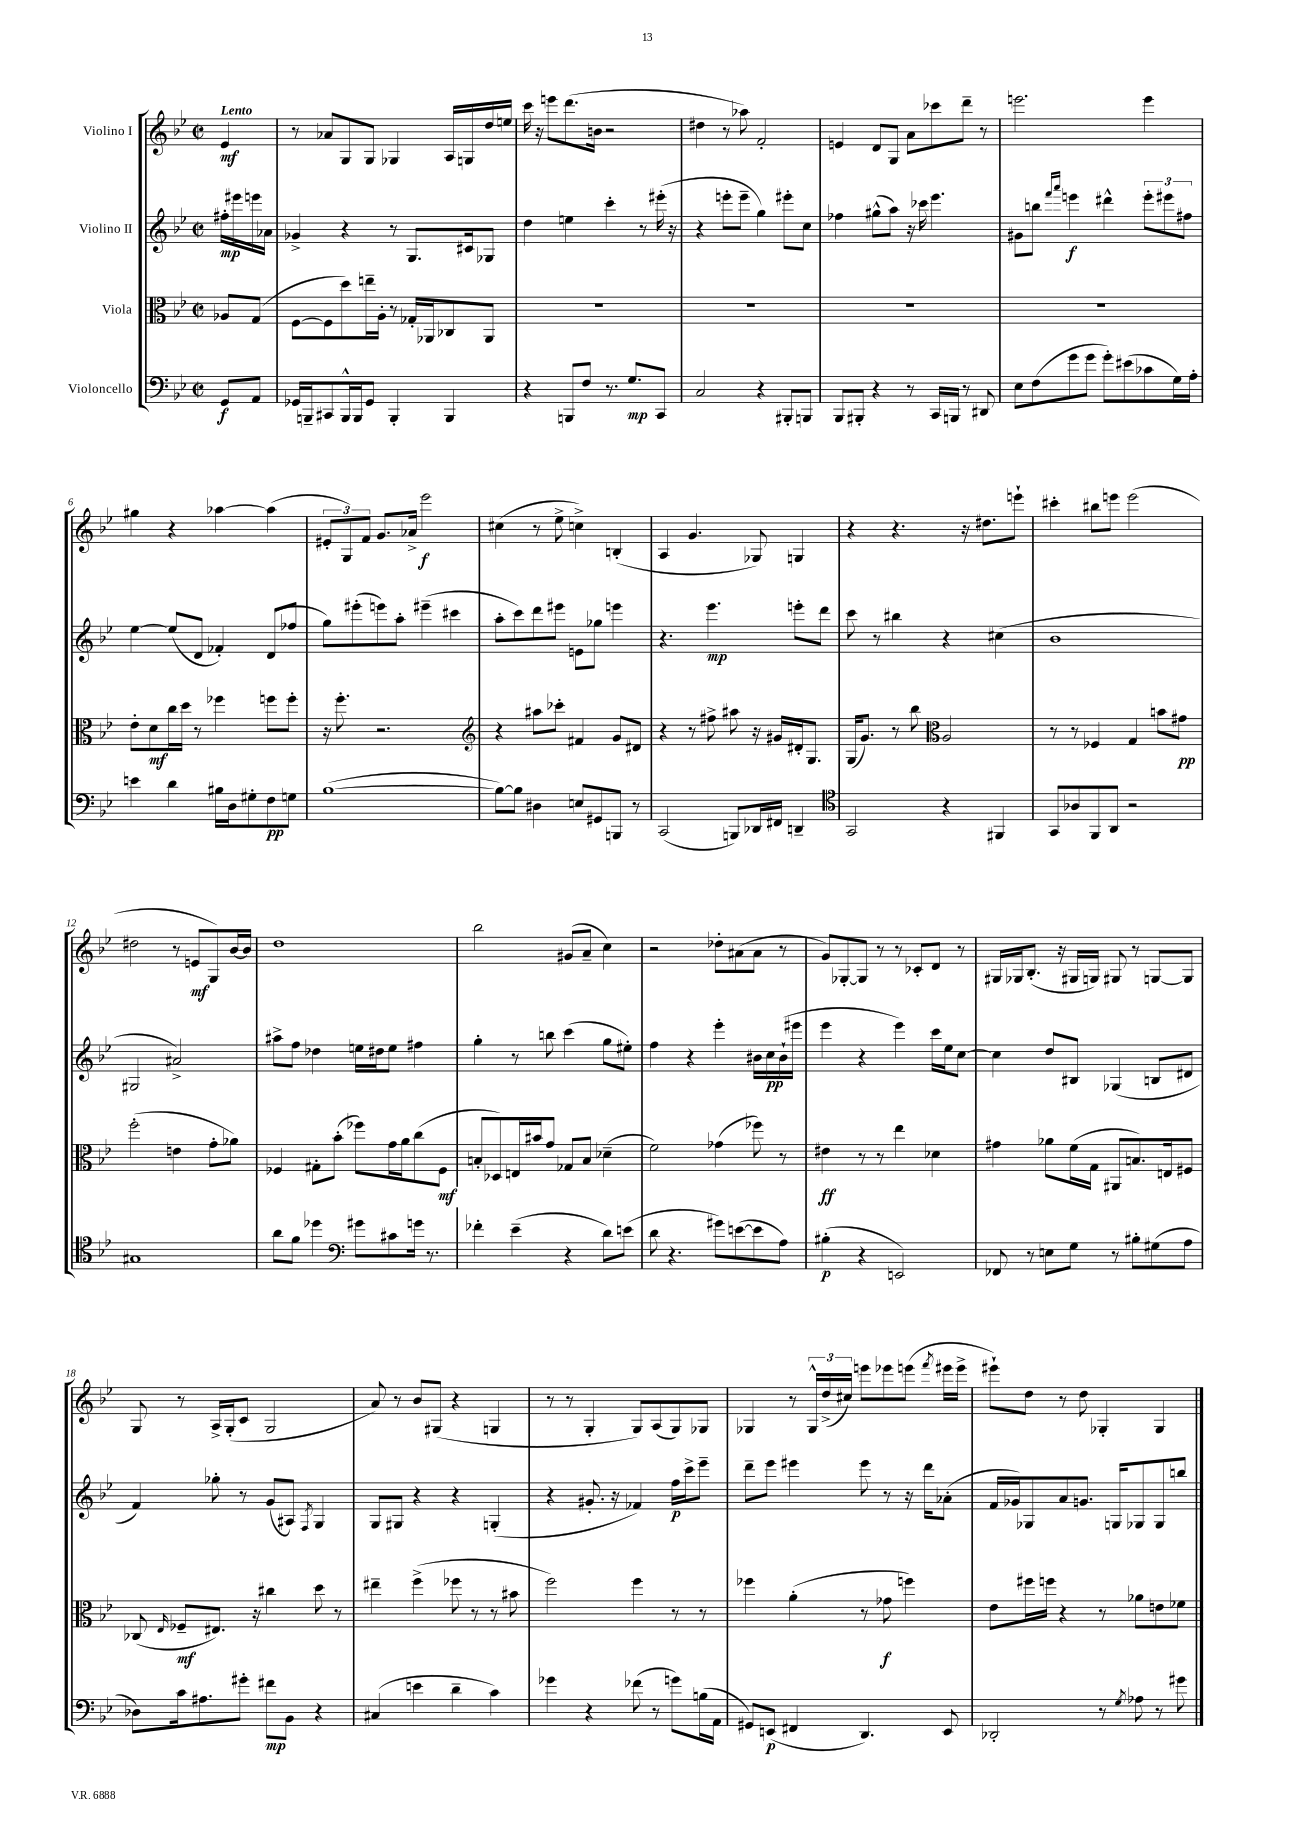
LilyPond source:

<<
\new StaffGroup <<
\new Staff = "s0" \with { instrumentName = "Violino I" } {
    \clef treble \key bes \major \defaultTimeSignature \time 2/2 \partial 4 \tempo "Lento"
    \autoBeamOff ees'4\mf |
    r8 aes'8[ g8 g8] ges4 a16[ g16 d''16 e''16] |
    c'''16 r16 e'''8[ d'''8.( b'16] r2 |
    dis''4 r8 aes''8) f'2-. |
    e'4 d'8[ g8] a'8[ ces'''8 d'''8]-- r8 |
    e'''2. e'''4 |
    gis''4 r4 aes''4~ aes''4( |
    \tuplet 3/2 { eis'8[-. g8) f'8] } g'8.[ aes'16]-> ees'''2\f |
    cis''4( r8 ees''8-> c''4->) b4-.( |
    a4 g'4. ges8) g4 |
    r4 r4. r16 dis''8.[ e'''8]-! |
    cis'''4-. bis''8[ e'''8] e'''2( |
    dis''2 r8 e'8[\mf g8) bes'16~ bes'16] |
    d''1 |
    bes''2 gis'8[( a'8]-- c''4) |
    r2 des''8[-. ais'8( ais'8] r8 |
    g'8[) ges8~-. ges8] r8 r8 ces'8[-. d'8] r8 |
    gis16[ ges16 bes8.]-.( r16 gis16[ g16]) gis8 r8 g8[~ g8] |
    g8 r8 a16[-> g16-.( c'8] g2 |
    a'8) r8 bes'8[ gis8]( r4 g4 |
    r8 r8 g4-. g8[) a8( g8) ges8] |
    ges4 r8 \tuplet 3/2 { ges16[-^ d''16->( cis''16]) } e'''8[ ees'''8 e'''8]( \acciaccatura { f'''8 } eis'''16[ eis'''16]-> |
    eis'''8[-!) d''8] r8 d''8 ges4-. ges4 \bar "|." |
}
\new Staff = "s1" \with { instrumentName = "Violino II" } {
    \clef treble \key bes \major \defaultTimeSignature \time 2/2 \partial 4
    \autoBeamOff fis''16[-.\mp eis'''16 e'''16 aes'16] |
    ges'4-> r4 r8 g8.[ cis'16 ges8] |
    d''4 e''4 c'''4-. r8 eis'''16-.( r16 |
    r4 e'''8[-. e'''8]-- g''4) eis'''8[-. c''8] |
    fes''4 gis''8[-^( a''8]) r16 ces'''16 ees'''4. |
    gis'8[ b''8] \grace { f'''16[ a'''16] } e'''4\f dis'''4-^ \tuplet 3/2 { e'''8[-. eis'''8 fis''8] } |
    ees''4~ ees''8[( d'8] fes'4-.) d'8[( fes''8] |
    g''8[) eis'''8-.( e'''8) a''8]-. eis'''4--( cis'''4 |
    a''8[-. c'''8) d'''8 eis'''8] e'8[ ges''8] e'''4 |
    r4. ees'''4.\mp e'''8[-. d'''8] |
    c'''8 r8 bis''4 r4 cis''4( |
    bes'1 |
    gis2 ais'2->) |
    ais''8[-> f''8] des''4 e''16[ dis''16 e''8] fis''4 |
    g''4-. r8 b''8 c'''4( g''8[ eis''8]-.) |
    f''4 r4 ees'''4-. bis'16[ c''16\pp bis'16-!( eis'''16] |
    ees'''4 r4 ees'''4) c'''16[ ees''16 c''8]~ |
    c''4 d''8[ bis8] ges4( b8[ dis'8] |
    f'4) ges''8-. r8 g'8[( ais8]) \acciaccatura { f8 } g4 |
    g8[ gis8] r4 r4 g4-.( |
    r4 gis'8.-. r16 fes'4) f''16[\p c'''16-> ees'''8]-- |
    d'''8[-- ees'''8] eis'''4 eis'''8 r8 r16 d'''16[ aes'8]-.( |
    f'16[ ges'16) ges8 a'8 g'8.] g16[ ges8 ges8 b''8] \bar "|." |
}
\new Staff = "s2" \with { instrumentName = "Viola" } {
    \clef alto \key bes \major \defaultTimeSignature \time 2/2 \partial 4
    \autoBeamOff aes8[ g8]( |
    f8[~ f8 d''8) e''16-- a16]-. r8 ges16[-. aes,16 ces8 aes,8] |
    R1 |
    R1 |
    R1 |
    R1 |
    ees'8[-. d'8\mf c''16 d''16] r8 fes''4 f''8[ f''8]-. |
    r16 f''8.-. r2. |
    \clef treble r4 ais''8[ ces'''8]-. fis'4 g'8[ dis'8] |
    r4 r8 fis''8-> ais''8 r16 gis'16[ dis'16-. g8.] |
    g16[( g'8.]) r8 bes''8 \clef alto a2 |
    r8 r8 fes4 g4 b'8[ gis'8]\pp |
    f''2-.( e'4 g'8[-. aes'8]) |
    fes4 gis8[-. bes'8]-.( fes''8[) g'16 a'16 c''8( fes8]\mf |
    b8[-. des8) e16 bis'16 g'8] ges8[ b8] des'4--( |
    f'2) ges'4( fes''8) r8 |
    eis'4\ff r8 r8 ees''4 des'4 |
    gis'4 aes'8[ f'16( g16] ais,8[ b8.) e16 fis8] |
    ces8( \grace { ees16 } fes8[--\mf eis8.]) r16 cis''4 d''8 r8 |
    eis''4-- f''4->( fes''8 r8 r8 bis'8 |
    f''2) f''4 r8 r8 |
    fes''4 a'4-.( r8 ges'8\f f''4) |
    ees'8[ fis''16 f''16] r4 r8 aes'8[ e'8 fes'8] \bar "|." |
}
\new Staff = "s3" \with { instrumentName = "Violoncello" } {
    \clef bass \key bes \major \defaultTimeSignature \time 2/2 \partial 4
    \autoBeamOff g,8[\f a,8] |
    ges,16[ b,,16-- cis,8 b,,16-^ b,,16 ges,8] b,,4-. b,,4 |
    r4 b,,8[ f8] r8. g8.[\mp c,8] |
    c2 r4 bis,,8[-. b,,8] |
    bes,,8[ bis,,8]-. r4 r8 c,16[ b,,16] r8 dis,8 |
    ees8[ f8( g'8 g'8] g'8[-.) eis'8( ces'8 g16) a16]-. |
    e'4 d'4 bis16[ d16 gis8-. f8\pp g8] |
    bes1~( |
    bes8[~) bes8] dis4 e8[ gis,8 b,,8] r8 |
    c,2( b,,8[) des,16 fis,16] d,4-- |
    \clef tenor g,2 r4 fis,4 |
    g,8[ aes8 f,8 a,8] r2 |
    gis1 |
    a'8[ f'8] des''4 \clef bass gis'8[ cis'8 g'16] r8. |
    fes'4-. ees'4--( r4 d'8[) e'8]( |
    d'8 r4. gis'8[) e'8~( e'8 a8]) |
    bis4-.\p( r4 e,2) |
    fes,8 r8 e8[ g8] r8 bis8[-. gis8( a8] |
    des8[) c'16 ais8. gis'8]-. fis'8[\mp bes,8] r4 |
    cis4( e'4 d'4-- c'4) |
    ges'4 r4 fes'8( r8 g'8[) b16( a,16] |
    gis,8[) e,8]\p( fis,4 d,4.) e,8 |
    des,2-. r8 \acciaccatura { g8 } aes8 r8 gis'8 \bar "|." |
}
>>
>>
